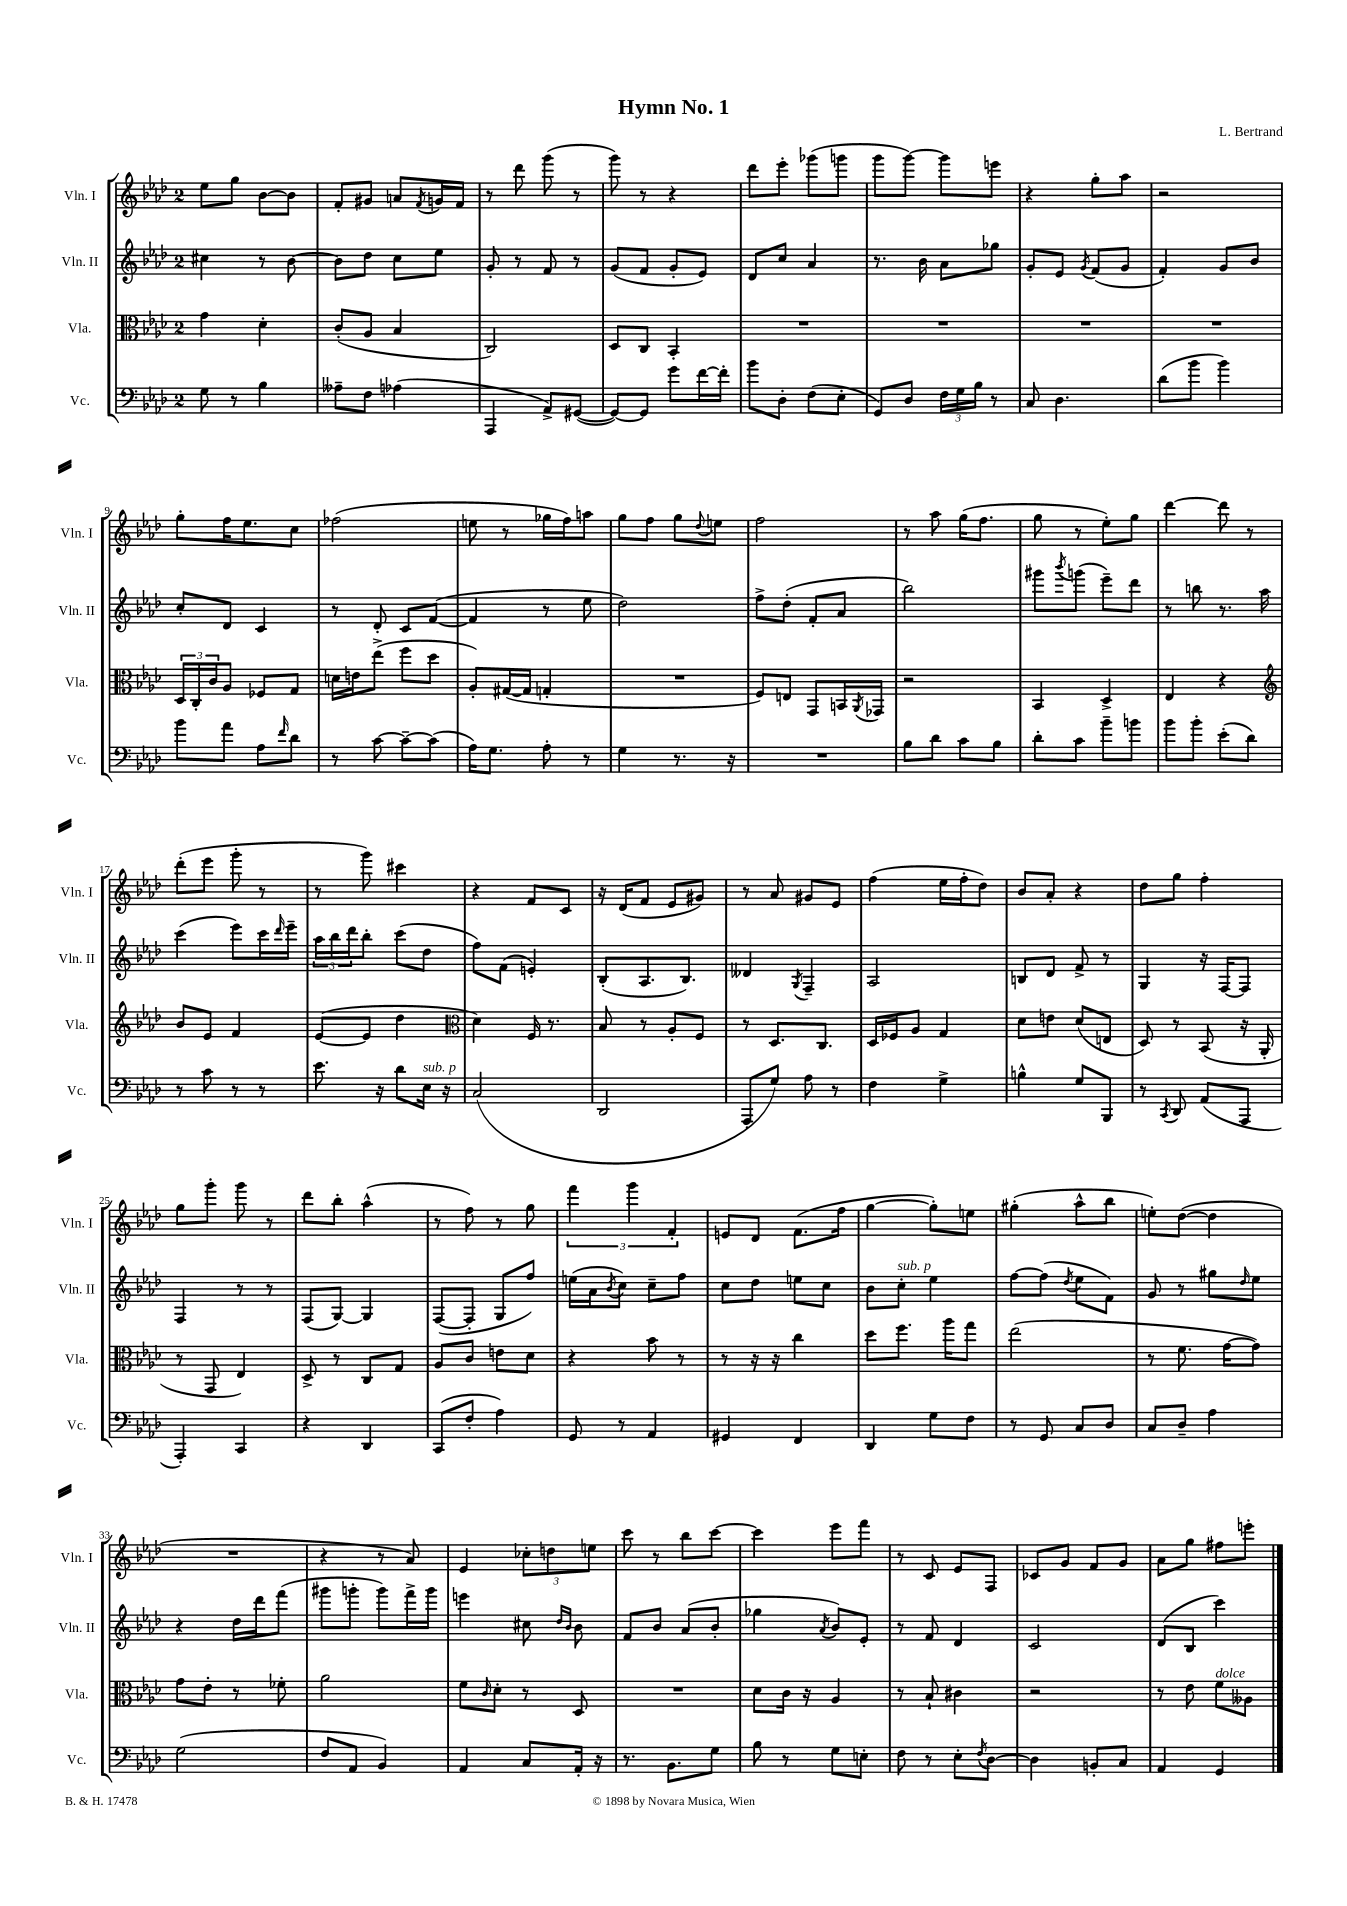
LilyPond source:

\header { title = "Hymn No. 1" composer = "L. Bertrand" }
<<
\new StaffGroup <<
\new Staff = "s0" \with { instrumentName = "Vln. I" shortInstrumentName = "Vln. I" } {
    \clef treble \key aes \major \once \override Staff.TimeSignature.style = #'single-digit \time 2/4
    ees''8 g''8 bes'8~ bes'8 |
    f'8-. gis'8 a'8 \acciaccatura { f'8 } g'16 f'16 |
    r8 des'''8 g'''8( r8 |
    g'''8) r8 r4 |
    des'''8 ees'''8-. ges'''8( g'''8 |
    g'''8 g'''8~) g'''8 e'''8 |
    r4 g''8-. aes''8 |
    r2 |
    g''8-. f''16 ees''8. c''8 |
    fes''2( |
    e''8 r8 ges''16 f''16) a''8 |
    g''8 f''8 g''8 \appoggiatura { des''8 } e''8 |
    f''2 |
    r8 aes''8 g''16( f''8. |
    g''8 r8 ees''8-.) g''8 |
    des'''4~ des'''8 r8 |
    des'''8-.( ees'''8 g'''8-. r8 |
    r8 g'''8) cis'''4 |
    r4 f'8 c'8 |
    r16 des'16( f'8 ees'8 gis'8) |
    r8 aes'8 gis'8 ees'8 |
    f''4( ees''16 f''16-. des''8) |
    bes'8 aes'8-. r4 |
    des''8 g''8 f''4-. |
    g''8 g'''8-. g'''8 r8 |
    des'''8 bes''8-. aes''4-^( |
    r8 f''8) r8 g''8 |
    \tuplet 3/2 { f'''4 g'''4 f'4-. } |
    e'8 des'8 f'8.( f''16 |
    g''4~ g''8-.) e''8 |
    gis''4-.( aes''8-^ bes''8 |
    e''8-.) des''8~( des''4 |
    R2 |
    r4 r8 aes'8) |
    ees'4 \tuplet 3/2 { ces''8-. d''8 e''8 } |
    c'''8 r8 bes''8 c'''8~ |
    c'''4 ees'''8 f'''8 |
    r8 c'8 ees'8 f8 |
    ces'8 g'8 f'8 g'8 |
    aes'8 g''8 fis''8 e'''8-. \bar "|." |
}
\new Staff = "s1" \with { instrumentName = "Vln. II" shortInstrumentName = "Vln. II" } {
    \clef treble \key aes \major \once \override Staff.TimeSignature.style = #'single-digit \time 2/4
    cis''4 r8 bes'8~ |
    bes'8 des''8 c''8 ees''8 |
    g'8-. r8 f'8 r8 |
    g'8( f'8 g'8-. ees'8) |
    des'8 c''8 aes'4 |
    r8. bes'16 aes'8 ges''8 |
    g'8-. ees'8 \acciaccatura { g'8 } f'8( g'8 |
    f'4-.) g'8 bes'8 |
    c''8-. des'8 c'4 |
    r8 des'8-. c'8 f'8~( |
    f'4 r8 ees''8 |
    des''2) |
    f''8-> des''8-.( f'8-. aes'8 |
    bes''2) |
    gis'''8 \acciaccatura { bes'''8 } g'''8( ees'''8--) des'''8 |
    r8 b''8 r8. aes''16 |
    c'''4( ees'''8) c'''16 \grace { des'''16 } ees'''16-- |
    \tuplet 3/2 { aes''16 bes''16 des'''16 } bes''8-. c'''8( des''8 |
    f''8) f'8( e'4-.) |
    bes8-.( aes8. bes8.) |
    deses'4 \acciaccatura { g8 } f4-- |
    aes2 |
    b8 des'8 f'8-> r8 |
    g4 r16 f16~ f8 |
    f4 r8 r8 |
    f8( g8~) g4 |
    f8~( f8-. g8 f''8) |
    e''16( aes'16 \acciaccatura { bes'8 } c''8) c''8-- f''8 |
    c''8 des''8 e''8 c''8 |
    bes'8 c''8-.^\markup { \italic "sub. p" } ees''4 |
    f''8~ f''8( \acciaccatura { des''8 } ees''8 f'8) |
    g'8 r8 gis''8 \grace { des''16 } ees''8 |
    r4 des''16 des'''16 f'''8( |
    gis'''8 g'''8-. g'''8) f'''16-> g'''16 |
    e'''4 cis''8 \grace { des''16 bes'16 } bes'8 |
    f'8 bes'8 aes'8( bes'8-. |
    ges''4 \acciaccatura { aes'8 } bes'8) ees'8-. |
    r8 f'8 des'4 |
    c'2 |
    des'8( bes8 c'''4) \bar "|." |
}
\new Staff = "s2" \with { instrumentName = "Vla." shortInstrumentName = "Vla." } {
    \clef alto \key aes \major \once \override Staff.TimeSignature.style = #'single-digit \time 2/4
    g'4 des'4-. |
    c'8-.( aes8 bes4 |
    c2) |
    des8 c8 bes,4-. |
    R2 |
    R2 |
    R2 |
    R2 |
    \tuplet 3/2 { des16 c16-. c'16 } aes8 fes8 g8 |
    d'16 e'16 ees''8->( f''8 des''8 |
    aes8-.) gis16~( gis16 g4-. |
    R2 |
    f8) e8 g,8 b,16 \acciaccatura { aes,8 } ges,16 |
    r2 |
    bes,4 des4-> |
    ees4 r4 |
    \clef treble bes'8 ees'8 f'4 |
    ees'8~( ees'8 des''4 |
    \clef alto des'4) f16 r8. |
    bes8 r8 aes8-. f8 |
    r8 des8. c8. |
    des16 fes16 aes8 g4 |
    des'8 e'8 des'8( e8 |
    des8) r8 bes,8( r16 aes,16-. |
    r8 g,8 ees4) |
    des8-> r8 c8 g8 |
    aes8 c'8 e'8 des'8 |
    r4 bes'8 r8 |
    r8 r16 r16 c''4 |
    des''8 f''8. aes''16 g''8 |
    ees''2( |
    r8 f'8. g'16~ g'8) |
    g'8 ees'8-. r8 fes'8-. |
    aes'2 |
    f'8 \grace { c'16 } des'8-. r8 des8 |
    R2 |
    des'8 c'16 r16 aes4 |
    r8 bes8-! cis'4 |
    r2 |
    r8 ees'8 f'8^\markup { \italic "dolce" } aeses8 \bar "|." |
}
\new Staff = "s3" \with { instrumentName = "Vc." shortInstrumentName = "Vc." } {
    \clef bass \key aes \major \once \override Staff.TimeSignature.style = #'single-digit \time 2/4
    g8 r8 bes4 |
    aeses8-- f8 aes4( |
    aes,,4 aes,8->) gis,8~( |
    gis,8~) gis,8 g'8 f'16~ f'16-. |
    bes'8 des8-. f8( ees8-. |
    g,8) des8 \tuplet 3/2 { f16 g16 bes16 } r8 |
    c8 des4. |
    des'8( bes'8 bes'4) |
    bes'8 aes'8 aes8 \grace { f'16 } des'8 |
    r8 c'8~ c'8~-- c'8( |
    aes16) g8. aes8-. r8 |
    g4 r8. r16 |
    R2 |
    bes8 des'8 c'8 bes8 |
    des'8-. c'8 bes'8-- b'8 |
    bes'8 bes'8-. ees'8-.( des'8) |
    r8 c'8 r8 r8 |
    ees'8. r16 des'8 ees16^\markup { \italic "sub. p" } r16 |
    c2( |
    des,2 |
    aes,,8-. g8) aes8 r8 |
    f4 g4-> |
    b4-^ g8 bes,,8 |
    r8 \acciaccatura { c,8 } des,8 aes,8( aes,,8 |
    aes,,4-.) c,4 |
    r4 des,4 |
    c,8( f8-. aes4) |
    g,8 r8 aes,4 |
    gis,4 f,4 |
    des,4 g8 f8 |
    r8 g,8 c8 des8 |
    c8 des8-- aes4 |
    g2( |
    f8 aes,8 bes,4) |
    aes,4 c8 aes,16-. r16 |
    r8. bes,8. g8 |
    bes8 r8 g8 e8-. |
    f8 r8 ees8-. \acciaccatura { f8 } des8~ |
    des4 b,8-. c8 |
    aes,4 g,4 \bar "|." |
}
>>
>>
